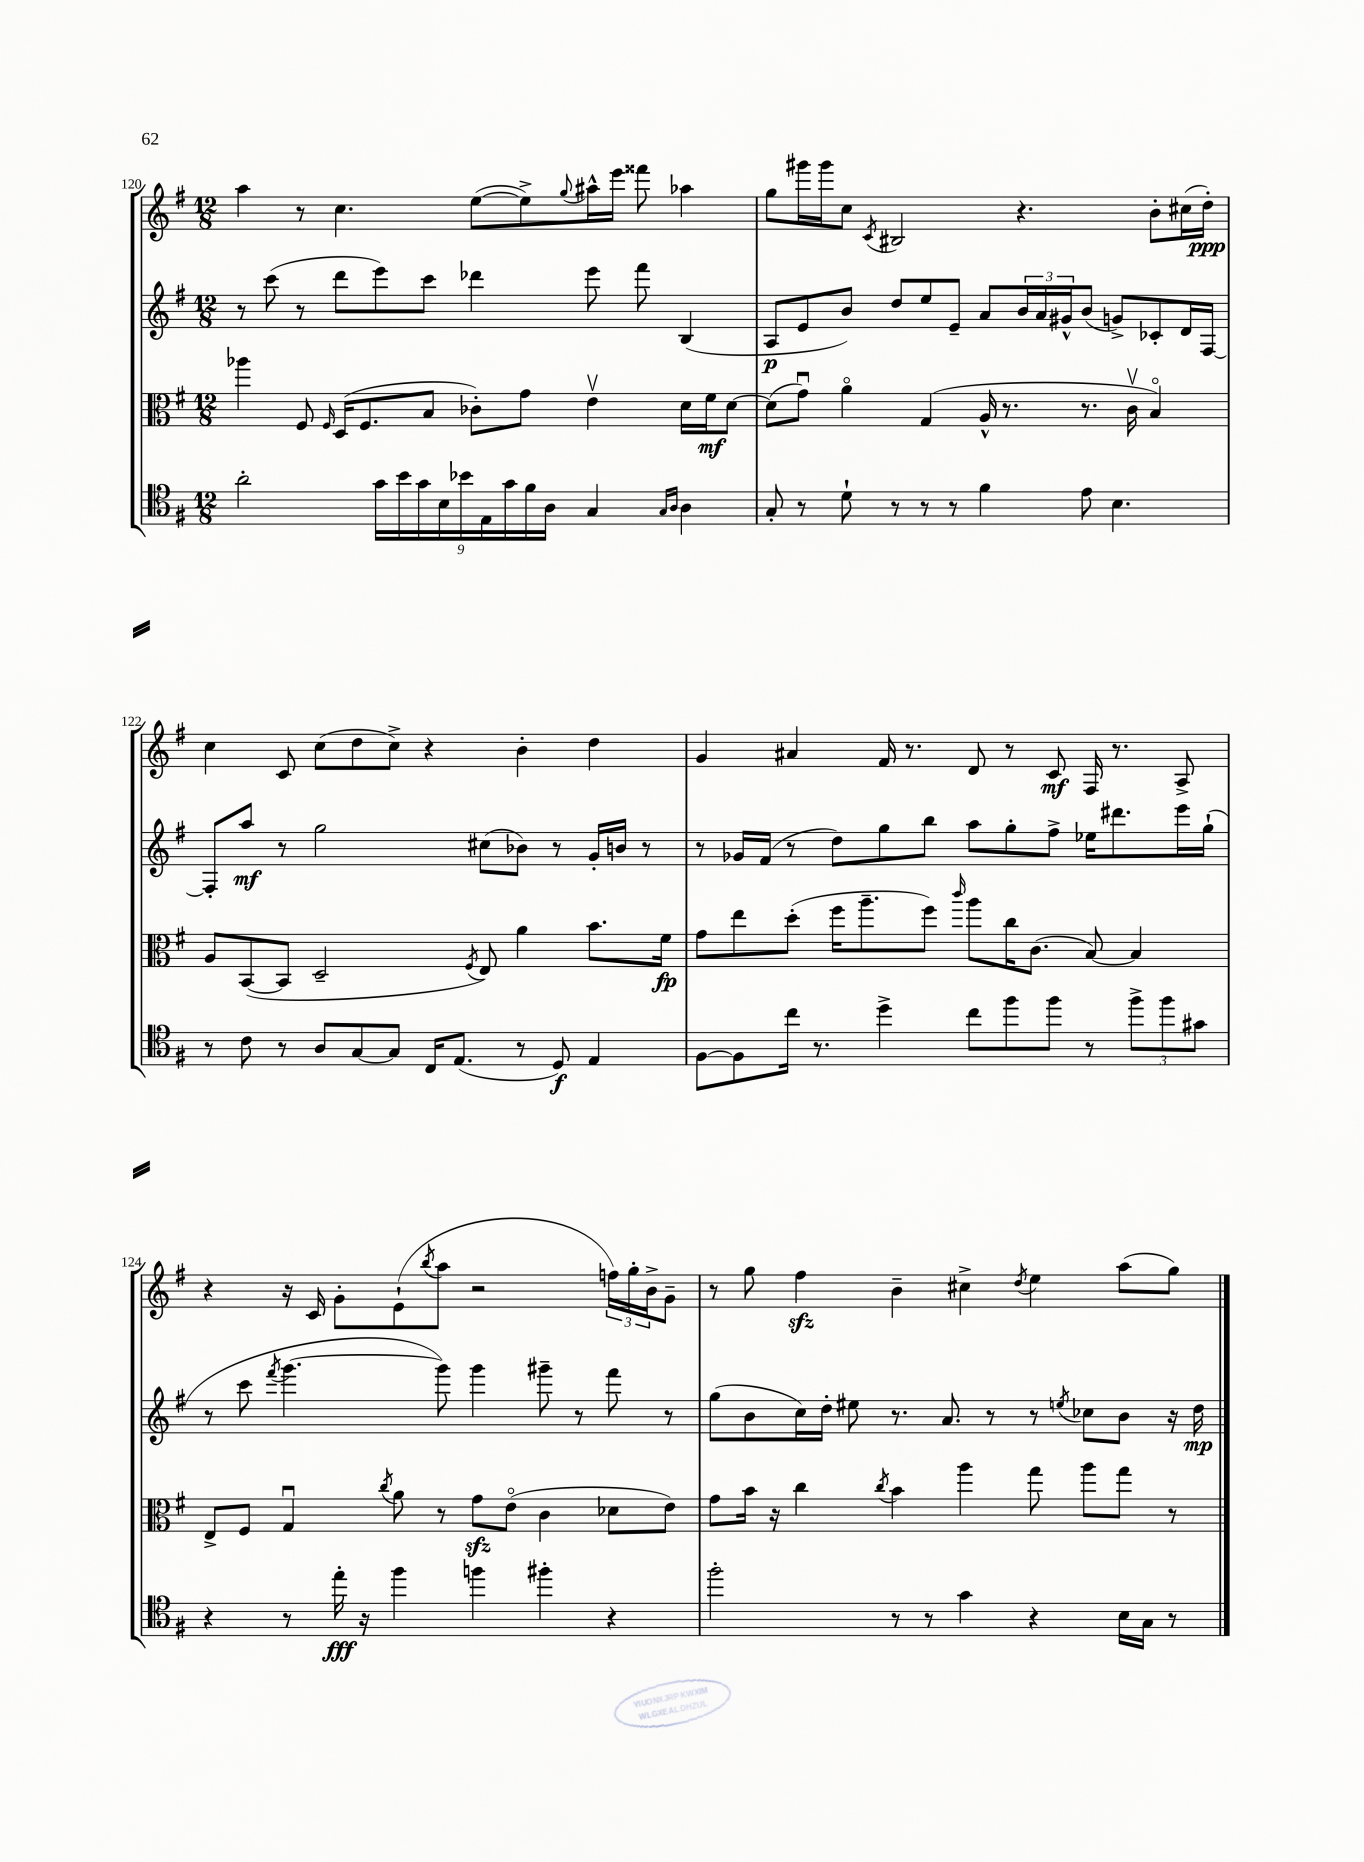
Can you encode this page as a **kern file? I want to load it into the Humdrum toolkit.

**kern	**dynam	**kern	**dynam	**kern	**dynam	**kern	**dynam
*part4	*part4	*part3	*part3	*part2	*part2	*part1	*part1
*staff4	*staff4	*staff3	*staff3	*staff2	*staff2	*staff1	*staff1
*clefC4	*	*clefC3	*	*clefG2	*	*clefG2	*
*k[f#]	*	*k[f#]	*	*k[f#]	*	*k[f#]	*
*M12/8	*	*M12/8	*	*M12/8	*	*M12/8	*
=120	=120	=120	=120	=120	=120	=120	=120
2a'\	.	4aa-X\	.	8r	.	4aa\	.
.	.	.	.	(8ccc\	.	.	.
.	.	8F#/	.	8r	.	8r	.
.	.	16qqF#/	.	.	.	.	.
.	.	(16D/KL	.	8ddd\L	.	4.cc\	.
.	.	8.F#/	.	.	.	.	.
18g\LL	.	.	.	8eee\)	.	.	.
18b\	.	.	.	.	.	.	.
18g\	.	.	.	.	.	.	.
.	.	8B/J	.	8ccc\J	.	.	.
18B\	.	.	.	.	.	.	.
18b-X\	.	.	.	.	.	.	.
.	.	8c-X'\L)	.	4ddd-X\	.	([8ee\L	.
18E\	.	.	.	.	.	.	.
18g\	.	.	.	.	.	.	.
.	.	8g\J	.	.	.	8ee^\])	.
18f#\	.	.	.	.	.	.	.
18A\JJ	.	.	.	.	.	.	.
.	.	.	.	.	.	8qqgg/	.
4G/	.	4ev\	.	8eee\	.	16aa#X^^\L	.
.	.	.	.	.	.	16eee\JJ	.
.	.	.	.	8fff#\	.	8fff##X\	.
16qqG/LL	.	.	.	.	.	.	.
16qqA/JJ	.	.	.	.	.	.	.
4A\	.	16d\LL	.	(4B/	.	4aa-X\	.
.	.	16f#\J	mf	.	.	.	.
.	.	[8d\J	.	.	.	.	.
=121	=121	=121	=121	=121	=121	=121	=121
8G'/	.	(8d\L]	.	8A/L	p	8gg\L	.
8r	.	8gu\J)	.	8e/	.	16ggg#X\L	.
.	.	.	.	.	.	16ggg#\J	.
8d`\	.	4a\	.	8b/J)	.	8cc\J	.
.	.	.	.	.	.	8qc/	.
8r	.	.	.	8dd/L	.	2B#X/	.
8r	.	(4G/	.	8ee/	.	.	.
8r	.	.	.	8e~/J	.	.	.
4f#\	.	16A^^/	.	8a/L	.	.	.
.	.	8.r	.	.	.	.	.
.	.	.	.	24b/L	.	4.r	.
.	.	.	.	24a/	.	.	.
.	.	.	.	24g#X^^/J	.	.	.
8e\	.	8.r	.	(8b/J	.	.	.
4.B\	.	.	.	8gn^/L)	.	.	.
.	.	16cv\	.	.	.	.	.
.	.	4B/)	.	8c-X'/	.	8b'\L	.
.	.	.	.	16d/L	.	(16cc#X\L	.
.	.	.	.	[16F#/JJ	.	16dd'\JJ)	ppp
!!LO:LB:g=z
=122	=122	=122	=122	=122	=122	=122	=122
8r	.	8A/L	.	8F#'/L]	.	4cc\	.
8c\	.	([8BB/	.	8aa/J	mf	.	.
8r	.	8BB/J]	.	8r	.	8c/	.
8A/L	.	2D~/	.	2gg\	.	(8cc\L	.
[8G/	.	.	.	.	.	8dd\	.
8G/J]	.	.	.	.	.	8cc^\J)	.
16C/KL	.	.	.	.	.	4r	.
(8.E/J	.	.	.	.	.	.	.
.	.	8qF#/	.	.	.	.	.
.	.	8E/)	.	(8cc#X\L	.	.	.
8r	.	4a\	.	8b-X\J)	.	4b'\	.
8D/)	f	.	.	8r	.	.	.
4E/	.	8.b\L	.	16g'/LL	.	4dd\	.
.	.	.	.	16bn/JJ	.	.	.
.	.	.	.	8r	.	.	.
.	.	16f#\Jk	fp	.	.	.	.
=123	=123	=123	=123	=123	=123	=123	=123
[8F#\L	.	8g\L	.	8r	.	4g/	.
8F#\]	.	8ee\	.	16g-X/LL	.	.	.
.	.	.	.	(16f#/JJ	.	.	.
16cc\Jk	.	(8dd'\J	.	8r	.	4a#X/	.
8.r	.	.	.	.	.	.	.
.	.	16ff#\KL	.	8dd\L)	.	.	.
.	.	8.aa~\	.	.	.	.	.
4dd^\	.	.	.	8gg\	.	16f#/	.
.	.	.	.	.	.	8.r	.
.	.	8ff#\J)	.	8bb\J	.	.	.
.	.	16qqccc/	.	.	.	.	.
8cc\L	.	8aa\L	.	8aa\L	.	8d/	.
8ff#\	.	16cc\K	.	8gg'\	.	8r	.
.	.	(8.c\J	.	.	.	.	.
8ff#\J	.	.	.	8ff#^\J	.	8c/	mf
8r	.	[8B/)	.	16ee-X\KL	.	16F#/	.
.	.	.	.	8.ddd#X\	.	8.r	.
12ff#^\L	.	4B/]	.	.	.	.	.
12ff#\	.	.	.	.	.	.	.
.	.	.	.	16eee\L	.	8A^/	.
12g#X\J	.	.	.	.	.	.	.
.	.	.	.	(16gg`\JJ	.	.	.
!!LO:LB:g=z
=124	=124	=124	=124	=124	=124	=124	=124
4r	.	8E^/L	.	8r	.	4r	.
.	.	8F#/J	.	8ccc\	.	.	.
.	.	.	.	8qfff#/	.	.	.
8r	.	4Gu/	.	[4.ggg\	.	16r	.
.	.	.	.	.	.	16c/	.
16ee'\	fff	.	.	.	.	8g'\L	.
16r	.	.	.	.	.	.	.
.	.	8qcc/	.	.	.	.	.
4ff#\	.	8a\	.	.	.	(8e`\	.
.	.	.	.	.	.	8qbb/	.
.	.	8r	.	8ggg\])	.	8aa\J	.
4ffn\	.	8gzz\L	.	4ggg\	.	2r	.
.	.	(8e\J	.	.	.	.	.
4ff#X'\	.	4c\	.	8ggg#X~\	.	.	.
.	.	.	.	8r	.	.	.
4r	.	8d-X\L	.	8fff#\	.	24ffn\LL)	.
.	.	.	.	.	.	24gg'\	.
.	.	.	.	.	.	24b^\J	.
.	.	8e\J)	.	8r	.	8g~\J	.
=125	=125	=125	=125	=125	=125	=125	=125
2ff#'\	.	8g\L	.	(8gg\L	.	8r	.
.	.	16b\Jk	.	8b\	.	8gg\	.
.	.	16r	.	.	.	.	.
.	.	4cc\	.	16cc\L)	.	4ff#zz\	.
.	.	.	.	16dd'\JJ	.	.	.
.	.	.	.	8ee#X\	.	.	.
.	.	8qcc/	.	.	.	.	.
8r	.	4b\	.	8.r	.	4b~\	.
8r	.	.	.	.	.	.	.
.	.	.	.	8.a/	.	.	.
4g\	.	4aa\	.	.	.	4cc#X^\	.
.	.	.	.	8r	.	.	.
.	.	.	.	.	.	8qdd/	.
4r	.	8gg\	.	8r	.	4ee\	.
.	.	.	.	8qeen/	.	.	.
.	.	8aa\L	.	8cc-X\L	.	.	.
16B\LL	.	8gg\J	.	8b\J	.	(8aa\L	.
16G\JJ	.	.	.	.	.	.	.
8r	.	8r	.	16r	.	8gg\J)	.
.	.	.	.	16dd\	mp	.	.
==	==	==	==	==	==	==	==
*-	*-	*-	*-	*-	*-	*-	*-
